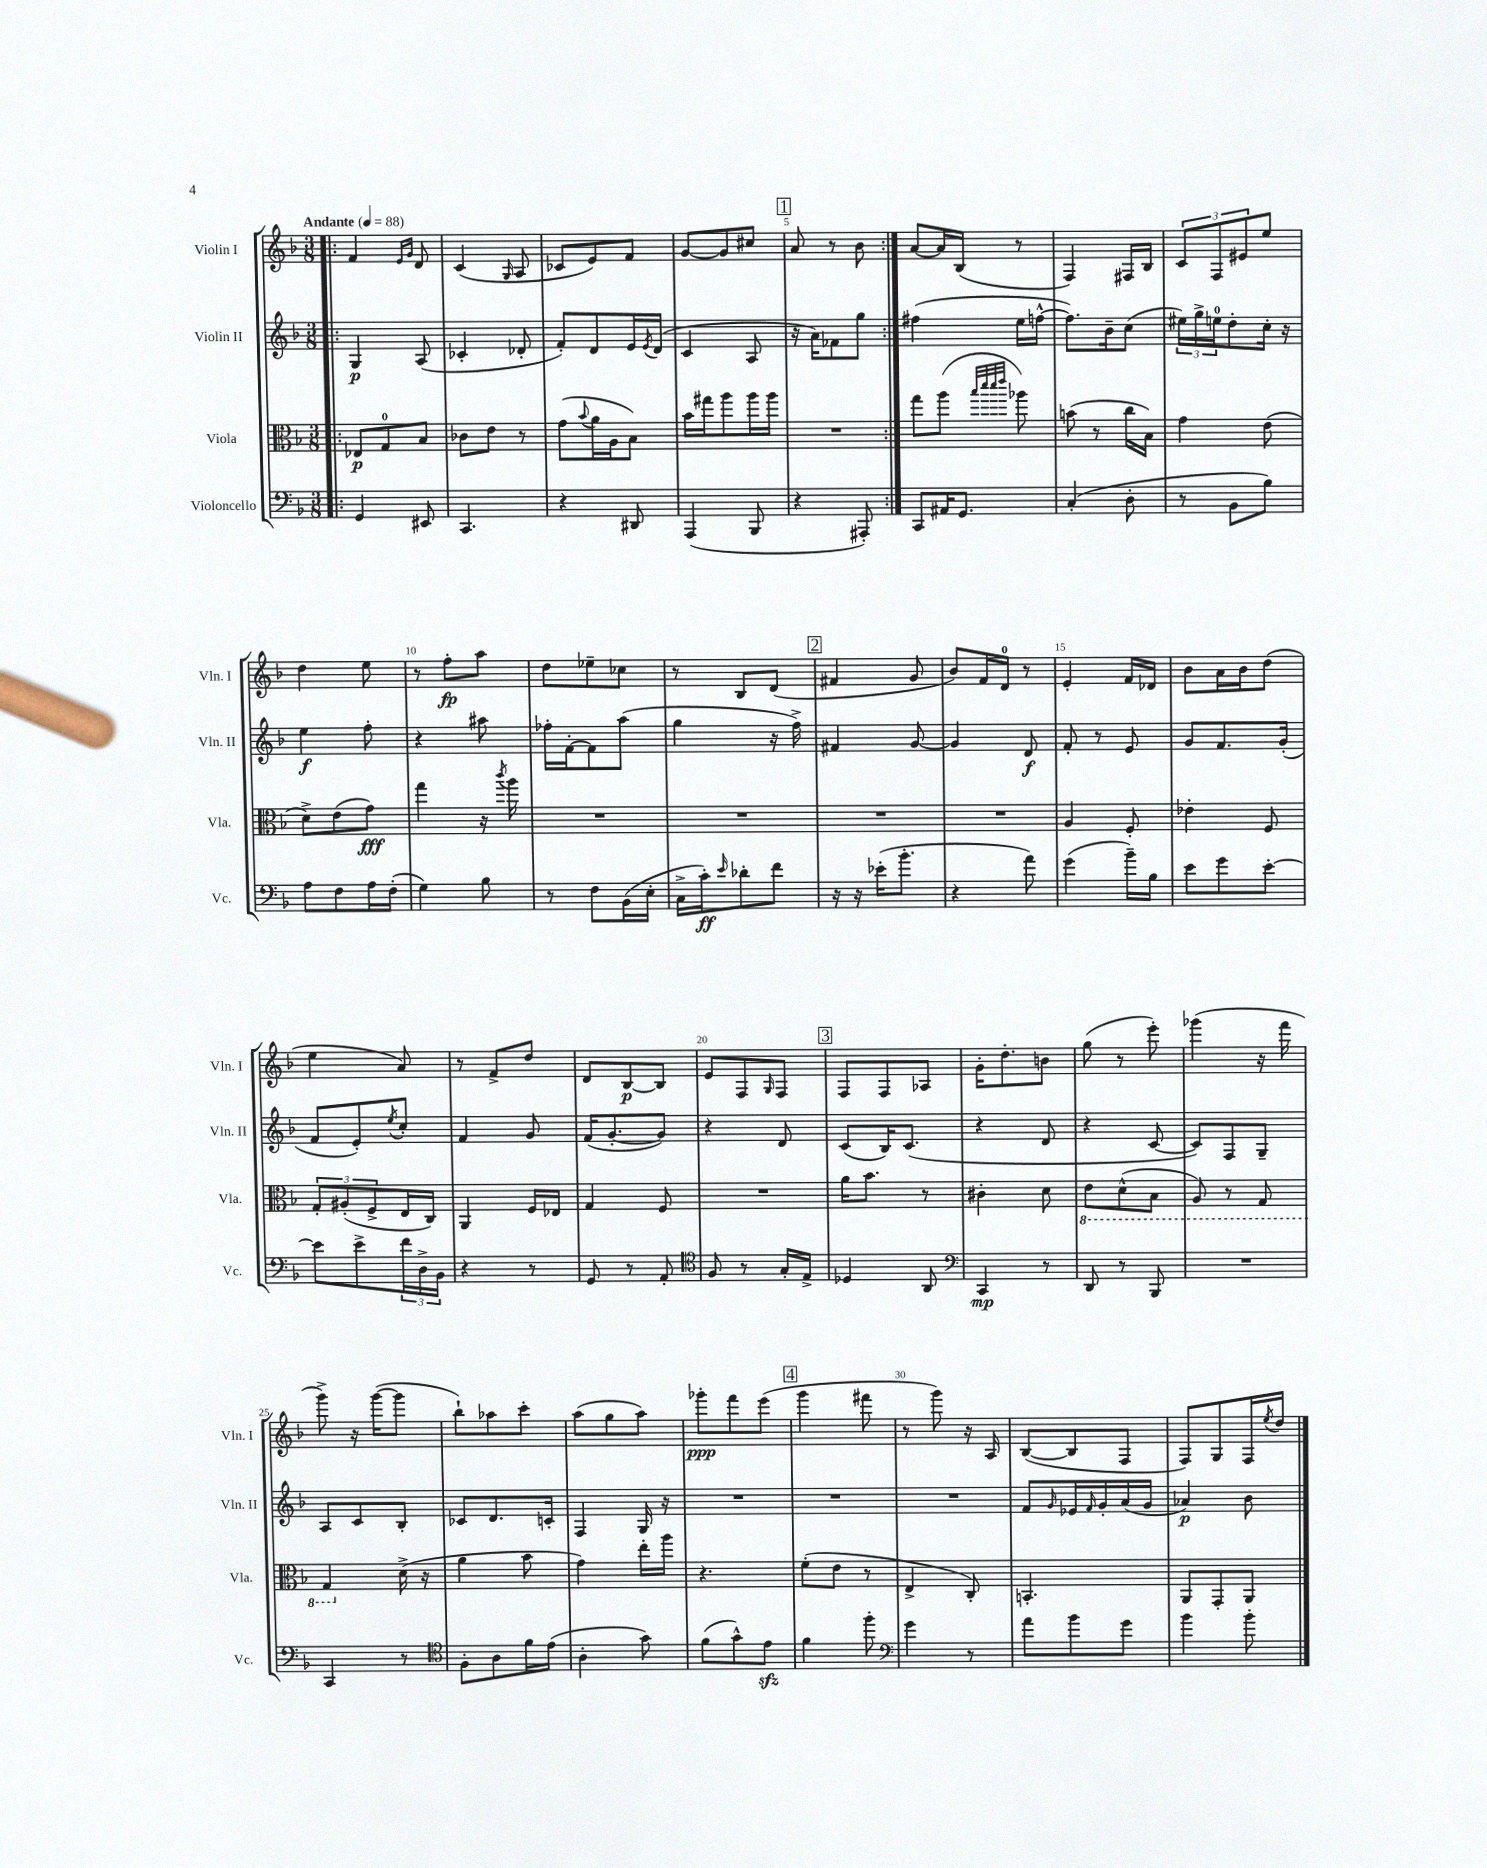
<<
\new StaffGroup <<
\new Staff = "s0" \with { instrumentName = "Violin I" shortInstrumentName = "Vln. I" } {
    \clef treble \key f \major \numericTimeSignature \time 3/8 \tempo "Andante" 4 = 88
    \repeat volta 2 { \bar ".|:" f'4 \grace { e'16 g'16 } d'8 |
    c'4( \grace { g16 } a8 |
    ces'8 e'8) f'8 |
    g'8~ g'8 cis''8 |
    \mark \markup { \box "1" } a'8 r8 bes'8 | }
    a'8~ a'16 bes16( r8 |
    f4) fis16 bes16 |
    \tuplet 3/2 { c'8 f8 eis'8 } e''8 |
    d''4 e''8 |
    r8 f''8-.\fp a''8 |
    d''8 ees''8-- ces''8 |
    r8 bes8 d'8( |
    \mark \markup { \box "2" } fis'4 g'8 |
    bes'8) f'16 d'16-0 r8 |
    e'4-. f'16 des'16 |
    bes'8 a'16 bes'16 d''8( |
    e''4 a'8) |
    r8 f'8-> d''8 |
    d'8 bes8~\p bes8 |
    e'8 f8 \grace { g16 } f8 |
    \mark \markup { \box "3" } f8 f8 aes8 |
    g'16-. d''8.-. b'8 |
    g''8( r8 e'''8-.) |
    ges'''4( r16 f'''16 |
    g'''8->) r16 g'''16~( g'''8 |
    bes''8-!) aes''8 c'''8-. |
    a''8( g''8 a''8) |
    ges'''8-.\ppp f'''8 e'''8( |
    \mark \markup { \box "4" } g'''4 fis'''8 |
    r8 g'''8) r16 a16 |
    bes8~( bes8 f8 |
    f8) g8 f16 \acciaccatura { e''8 } d''16 \bar "|." |
}
\new Staff = "s1" \with { instrumentName = "Violin II" shortInstrumentName = "Vln. II" } {
    \clef treble \key f \major \numericTimeSignature \time 3/8
    \repeat volta 2 { \bar ".|:" g4\p a8( |
    ces'4-. des'8-. |
    f'8-.) d'8 e'16 \acciaccatura { e'8 } d'16( |
    c'4 a8 |
    \mark \markup { \box "1" } r16 a'16) fes'8 g''8 | }
    fis''4( e''16 f''16~-^ |
    f''8.) bes'16-- c''8( |
    \tuplet 3/2 { eis''16) g''16-> e''16-0 } d''8-. c''16-. r16 |
    e''4\f f''8-. |
    r4 ais''8 |
    fes''16-. f'16~-. f'8 a''8( |
    g''4 r16 f''16->) |
    \mark \markup { \box "2" } fis'4 g'8~ |
    g'4 d'8\f |
    f'8-. r8 e'8 |
    g'8 f'8. g'16-.( |
    f'8 e'8-.) \acciaccatura { e''8 } c''8-. |
    f'4 g'8 |
    f'16( g'8.~-. g'8) |
    r4 d'8 |
    \mark \markup { \box "3" } c'8( bes16) c'8.( |
    r4 d'8 |
    r4 c'8~ |
    c'8) f8 g8-- |
    a8 c'8 bes8-. |
    ces'8 d'8. c'16-. |
    f4 g16 r16 |
    R4. |
    \mark \markup { \box "4" } R4. |
    R4. |
    f'8 \grace { g'16 } ees'16 \grace { f'16 } g'16-. a'16( g'16 |
    aes'4\p) bes'8 \bar "|." |
}
\new Staff = "s2" \with { instrumentName = "Viola" shortInstrumentName = "Vla." } {
    \clef alto \key f \major \numericTimeSignature \time 3/8
    \repeat volta 2 { \bar ".|:" ees8\p g8-0 bes8 |
    ces'8 e'8 r8 |
    g'8( \appoggiatura { bes'8 } a'16 a16 bes8) |
    bes'16 gis''16 a''8 a''16 a''16 |
    \mark \markup { \box "1" } R4. | }
    g''8 a''8( \grace { bes''32 d'''32 d'''32 e'''32 } aes''8) |
    b'8( r8 c''16 bes16) |
    g'4 e'8( |
    d'8->) e'8( g'8\fff) |
    g''4 r16 \acciaccatura { c'''8 } a''16 |
    R4. |
    R4. |
    \mark \markup { \box "2" } R4. |
    R4. |
    a4 f8-. |
    ees'4-. f8 |
    \tuplet 3/2 { g8-. ais8-.( f8-> } e16 c16) |
    a,4 f16 ees16 |
    g4 f8 |
    R4. |
    \mark \markup { \box "3" } a'16 bes'8. r8 |
    cis'4-. d'8 |
    \ottava #-1 e8 d8-^( bes,8 |
    a,8) r8 g,8 |
    g,4 \ottava #0 d'16->( r16 |
    a'4 bes'8 |
    g'4) e''16-. a''16 |
    r4. |
    \mark \markup { \box "4" } f'8-.( e'8 r8 |
    e4-> c8-.) |
    b,4.-. |
    a,8 g,8-. a,8 \bar "|." |
}
\new Staff = "s3" \with { instrumentName = "Violoncello" shortInstrumentName = "Vc." } {
    \clef bass \key f \major \numericTimeSignature \time 3/8
    \repeat volta 2 { \bar ".|:" g,4 eis,8 |
    c,4. |
    r4 dis,8 |
    a,,4( bes,,8 |
    \mark \markup { \box "1" } r4 ais,,8-.) | }
    c,8 ais,16 g,8. |
    c4-.( d8-. |
    r8 bes,8 bes8) |
    a8 f8 a16 f16-.( |
    g4) bes8 |
    r8 f8 bes,16( e16-. |
    c16-> c'16-.\ff) \grace { e'16 } des'8-. f'8 |
    \mark \markup { \box "2" } r16 r16 ees'16-.( bes'8.-. |
    r4 a'8) |
    g'4( bes'16--) bes16 |
    e'8 g'8 e'8~-. |
    e'8 e'8-> \tuplet 3/2 { f'16 d16-> bes,16 } |
    r4 r8 |
    g,8 r8 a,8-. |
    \clef tenor f8 r8 g16-. e16-> |
    \mark \markup { \box "3" } des4 a,8 |
    \clef bass c,4\mp r8 |
    d,8 r8 bes,,8 |
    R4. |
    c,4 r8 |
    \clef tenor f8-. a8 f'16 e'16( |
    a4-. g'8) |
    f'8( g'8-^) e'8\sfz |
    \mark \markup { \box "4" } f'4 f''8-. |
    \clef bass g'4 r8 |
    a'8 bes'8 g'8 |
    bes'4 bes'8-. \bar "|." |
}
>>
>>
\layout { \context { \Score \override BarNumber.break-visibility = ##(#f #t #t) barNumberVisibility = #(every-nth-bar-number-visible 5) } }
